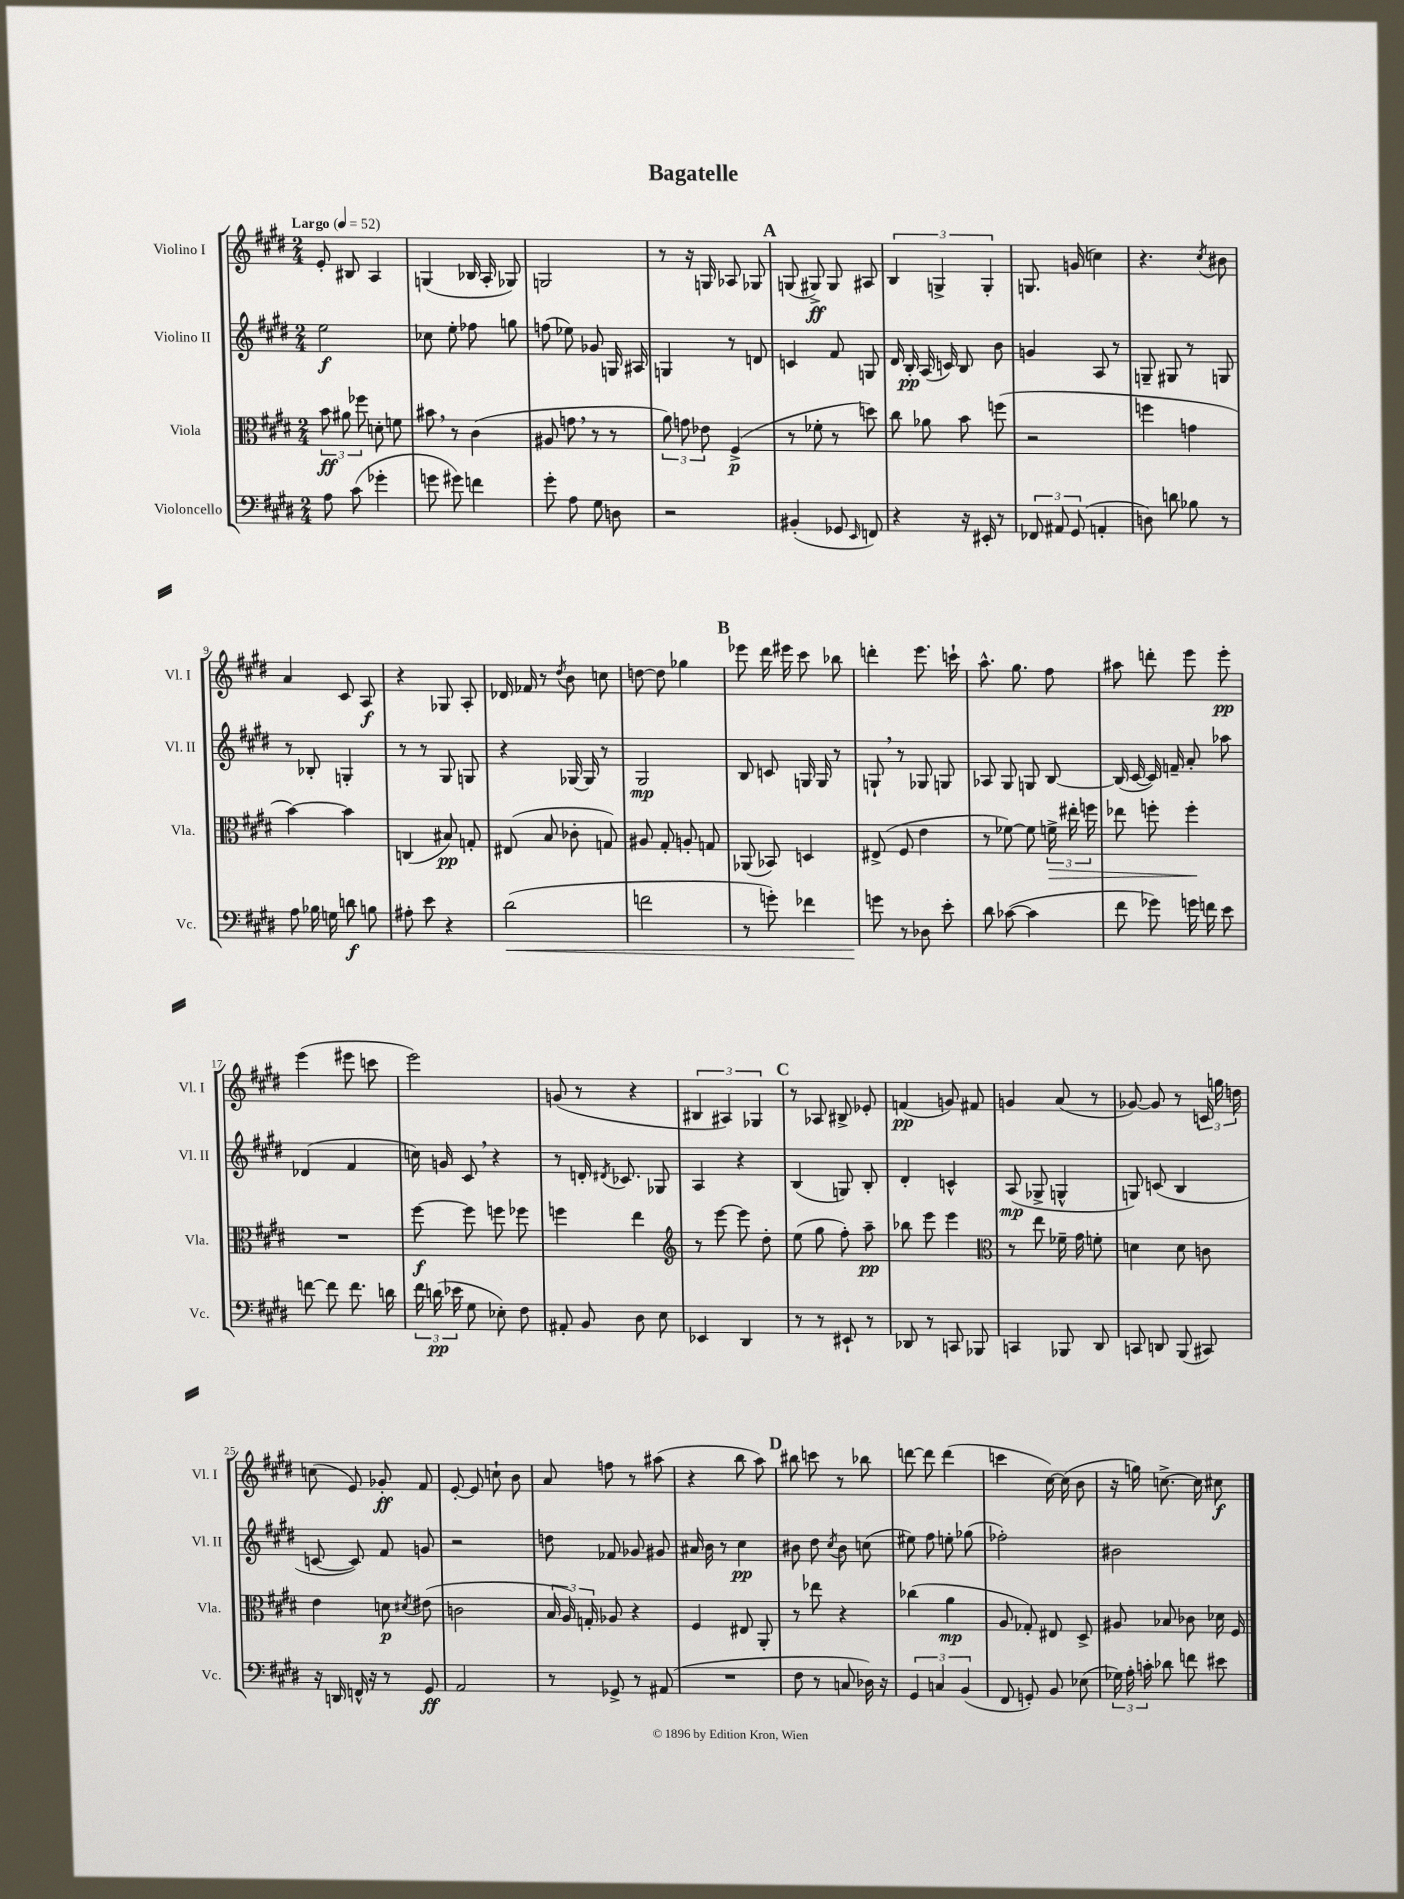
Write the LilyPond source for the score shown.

\header { title = "Bagatelle" }
<<
\new StaffGroup <<
\new Staff = "s0" \with { instrumentName = "Violino I" shortInstrumentName = "Vl. I" } {
    \clef treble \key e \major \numericTimeSignature \time 2/4 \tempo "Largo" 4 = 52
    \autoBeamOff e'8-. bis8 a4 |
    g4( bes16 a16-. ges8) |
    g2 |
    r8 r16 g16 aes8 ges8 |
    \mark \markup { \bold "A" } g8( gis8->\ff) gis8 ais8 |
    \tuplet 3/2 { b4 g4-> g4-. } |
    g8. g'16( c''4) |
    r4. \acciaccatura { cis''8 } bis'8 |
    a'4 cis'8 a8\f |
    r4 ges8 a8-. |
    des'16 fes'16 r8 \acciaccatura { dis''8 } b'8 c''8 |
    d''8~ d''8 ges''4 |
    \mark \markup { \bold "B" } ees'''8 dis'''16 eis'''16 cis'''8 bes''8 |
    d'''4-. e'''8. c'''16-! |
    a''8.-^ gis''8. fis''8 |
    ais''8 d'''8-. e'''8 e'''8-.\pp |
    e'''4( eis'''8 c'''8 |
    e'''2) |
    g'8( r8 r4 |
    \tuplet 3/2 { bis4 ais4) ges4 } |
    \mark \markup { \bold "C" } r8 aes8 bis8-> ees'8-. |
    f'4\pp( g'8) fis'8 |
    g'4 a'8( r8 |
    ges'8~) ges'8 r8 \tuplet 3/2 { c'16 g''16 d''16 } |
    c''8( e'8) ges'8-.\ff fis'8 |
    e'8~-. e'8 c''8-! b'8 |
    a'8 f''8 r8 ais''8( |
    r4 b''8 a''8) |
    \mark \markup { \bold "D" } bis''8 c'''8 r8 bes''8 |
    d'''8~ d'''8 d'''4( |
    c'''4 cis''16~) cis''16( b'8 |
    r16 g''16) c''8.~-> c''16 cis''8\f \bar "|." |
}
\new Staff = "s1" \with { instrumentName = "Violino II" shortInstrumentName = "Vl. II" } {
    \clef treble \key e \major \numericTimeSignature \time 2/4
    \autoBeamOff e''2\f |
    ces''8 e''8-. fes''8 g''8 |
    f''8( ees''8) ges'8 g16 ais16 |
    g4 r8 d'8 |
    \mark \markup { \bold "A" } c'4 fis'8 g8 |
    dis'16 b16-.\pp a16( c'16) b8 b'8 |
    g'4 a8 r8 |
    g8-- gis8 r8 g8 |
    r8 bes8-. g4-. |
    r8 r8 gis8 g8 |
    r4 ges16~ ges16 r8 |
    gis2\mp |
    \mark \markup { \bold "B" } b8 c'8 g16 g16 r8 |
    g8-! \breathe r8 ges8 g8 |
    aes8 gis8 g8 b8~ |
    b16( cis'16~ cis'16) f'16-- a'8-. aes''8 |
    des'4( fis'4 |
    c''16) g'16 cis'8 \breathe r4 |
    r8 d'16-. \acciaccatura { dis'8 } ces'8. ges8 |
    a4 r4 |
    \mark \markup { \bold "C" } b4( g8) b8-. |
    dis'4-. c'4-^ |
    a8\mp( ges8-> g4-^ |
    g8) c'8( b4 |
    c'8~ c'8) fis'8 g'8 |
    r2 |
    d''8 fes'8 ges'8 gis'8 |
    ais'16 b'16 r8 cis''4\pp |
    \mark \markup { \bold "D" } bis'8 dis''8 \acciaccatura { cis''8 } bis'8 c''8( |
    eis''8) fis''8 e''8-. ges''8( |
    fes''2-.) |
    bis'2 \bar "|." |
}
\new Staff = "s2" \with { instrumentName = "Viola" shortInstrumentName = "Vla." } {
    \clef alto \key e \major \numericTimeSignature \time 2/4
    \autoBeamOff \tuplet 3/2 { b'8\ff ais'8 fes''8 } d'8-. f'8 |
    bis'8 \breathe r8 cis'4( |
    ais8 g'8 \breathe r8 r8 |
    \tuplet 3/2 { a'8) g'8 ees'8 } fis4->\p( |
    \mark \markup { \bold "A" } r8 fes'8-. r8 d''8) |
    cis''8 aes'8 b'8 f''8( |
    r2 |
    f''4 g'4 |
    b'4~) b'4 |
    c4( bis8\pp) g8-. |
    eis8( b8 ces'8-. g8) |
    ais8 gis8-. a8-. g8 |
    \mark \markup { \bold "B" } aes,8( bes,8) d4 |
    eis8->( fis8 e'4 |
    r8 fes'8~) fes'8 \tuplet 3/2 { f'16->\> eis''16-. f''16 } |
    ees''8 f''8-. f''4-.\! |
    R2 |
    fis''8~\f fis''8 f''8 fes''8 |
    f''4 e''4 |
    \clef treble r8 e'''8~ e'''8 dis''8-. |
    \mark \markup { \bold "C" } e''8( gis''8 fis''8-.) a''8--\pp |
    bes''8 e'''8 e'''4 |
    \clef alto r8 e''8 fes'16-- gis'16 f'8-. |
    d'4 d'8 c'8 |
    e'4 d'8\p \acciaccatura { dis'8 } eis'8( |
    c'2 |
    \tuplet 3/2 { b16 a16) g16-. } aes8 r4 |
    fis4 eis8 a,8-. |
    \mark \markup { \bold "D" } r8 ees''8 r4 |
    ces''4( a'4\mp |
    a8 ges8-.) eis8 dis8-> |
    ais8 bes8 ces'8 des'16 fis16 \bar "|." |
}
\new Staff = "s3" \with { instrumentName = "Violoncello" shortInstrumentName = "Vc." } {
    \clef bass \key e \major \numericTimeSignature \time 2/4
    \autoBeamOff a8 cis'8( ges'4-. |
    g'8 gis'8) f'4 |
    gis'8-. a8 gis8 d8 |
    r2 |
    \mark \markup { \bold "A" } bis,4-.( ges,8 \grace { e,16 } f,8) |
    r4 r16 eis,16-. r8 |
    \tuplet 3/2 { fes,8 ais,8 gis,8( } a,4-. |
    d8) d'8 bes8 r8 |
    a8 bes16 g16 d'8\f b8 |
    ais8-. e'8 r4 |
    dis'2\<( |
    f'2 |
    \mark \markup { \bold "B" } r8 g'8-.) fes'4 |
    g'8\! r8 des8 e'8-. |
    dis'8 ces'8~( ces'4 |
    fis'8 ges'8) g'16 f'16 e'8 |
    f'8~ f'8 f'8. d'16 |
    \tuplet 3/2 { fis'16 d'16\pp( ees'16 } gis8 ees8-.) fis8 |
    ais,8-. b,8 dis8 e8 |
    ees,4 dis,4 |
    \mark \markup { \bold "C" } r8 r8 eis,8-! r8 |
    des,8 r8 c,8 bes,,8 |
    c,4 bes,,8 dis,8 |
    c,8 d,8 b,,8( cis,8) |
    r16 d,16 f,16-^ r16 r8 gis,8\ff |
    a,2 |
    r8 ges,8-> r8 ais,8( |
    R2 |
    \mark \markup { \bold "D" } fis8 r8 c8 des16) r16 |
    \tuplet 3/2 { gis,4 c4 b,4( } |
    fis,8 g,8-.) b,8 ees8( |
    \tuplet 3/2 { ges16) a16-. c'16-. } des'8 f'8 eis'8 \bar "|." |
}
>>
>>
